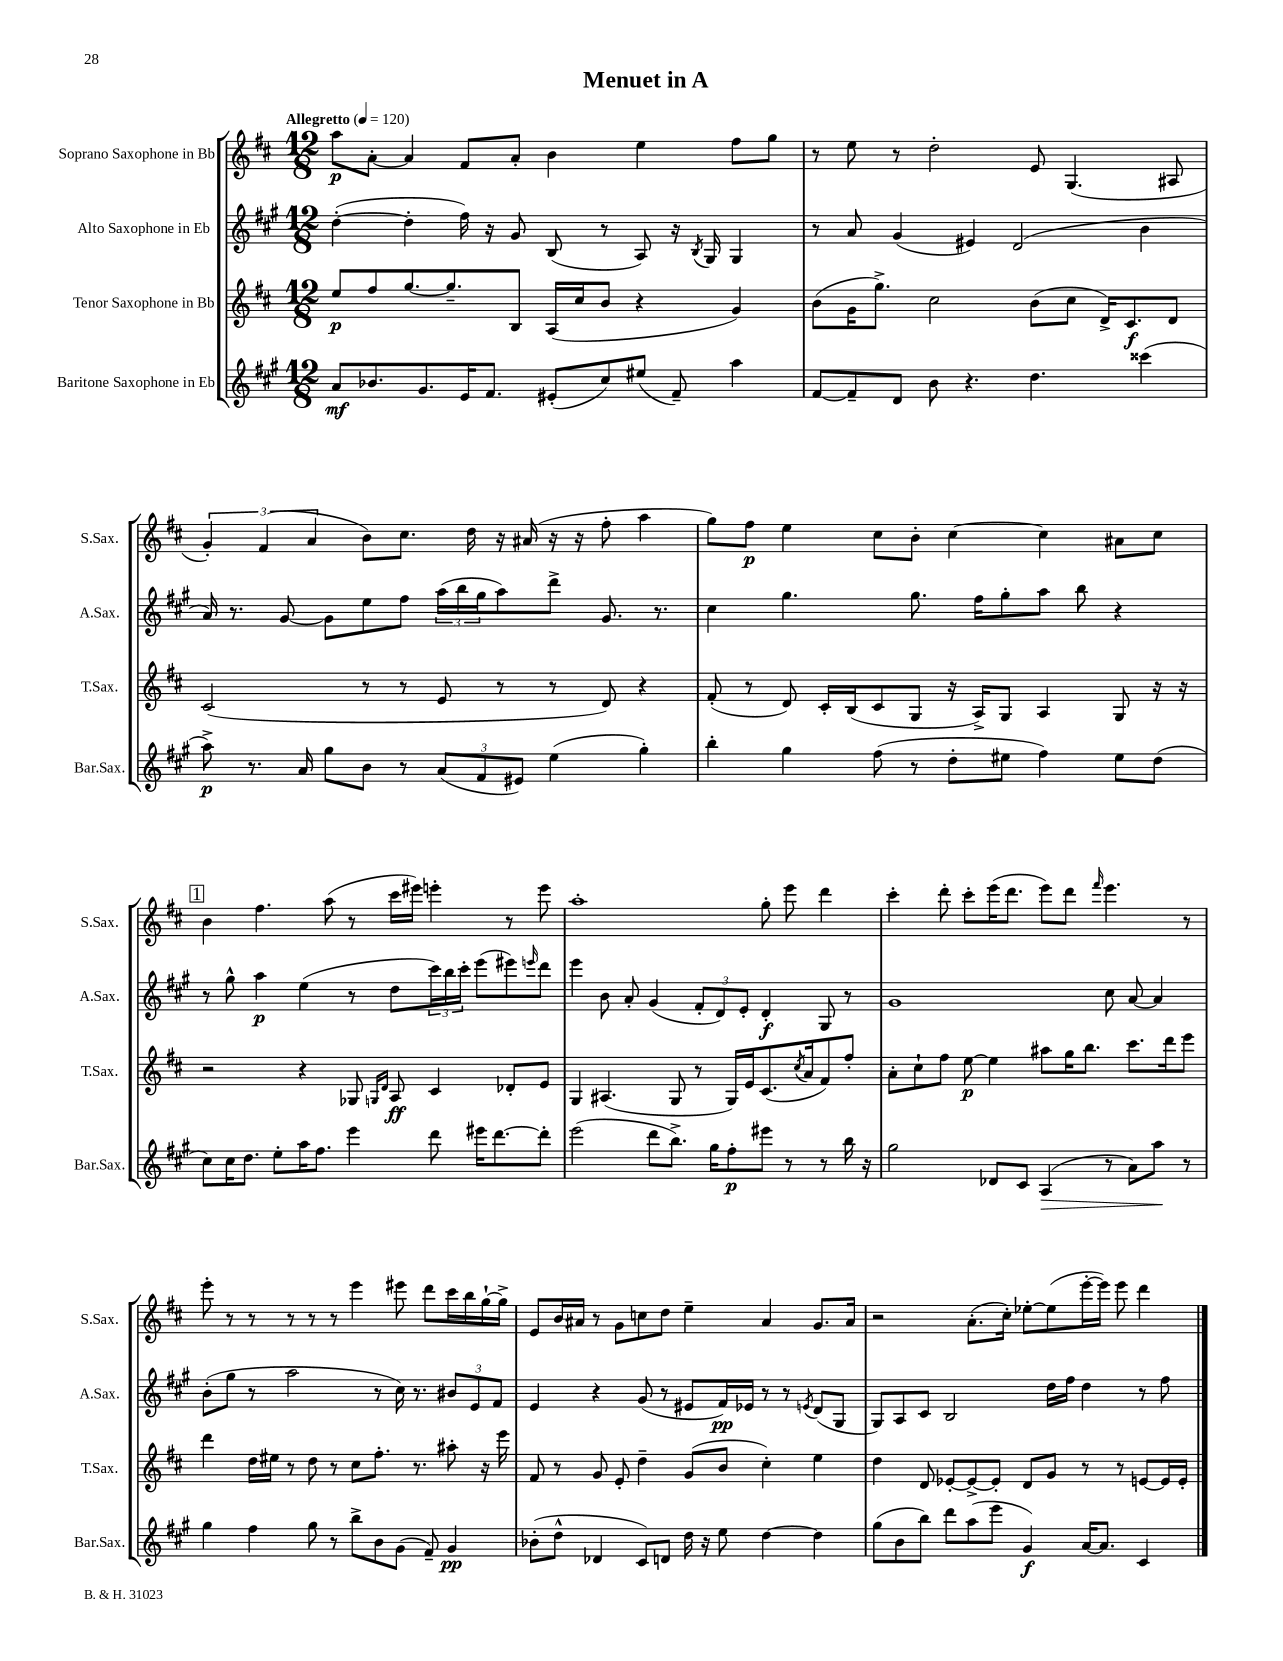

**kern	**dynam	**kern	**dynam	**kern	**dynam	**kern	**dynam
*part4	*part4	*part3	*part3	*part2	*part2	*part1	*part1
*staff4	*staff4	*staff3	*staff3	*staff2	*staff2	*staff1	*staff1
*I"Baritone Saxophone in Eb	*	*I"Tenor Saxophone in Bb	*	*I"Alto Saxophone in Eb	*	*I"Soprano Saxophone in Bb	*
*I'Bar.Sax.	*	*I'T.Sax.	*	*I'A.Sax.	*	*I'S.Sax.	*
*clefG2	*	*clefG2	*	*clefG2	*	*clefG2	*
*k[f#c#g#]	*	*k[f#c#]	*	*k[f#c#g#]	*	*k[f#c#]	*
*M12/8	*	*M12/8	*	*M12/8	*	*M12/8	*
*MM120	*	*MM120	*	*MM120	*	*MM120	*
=1	=1	=1	=1	=1	=1	=1	=1
!	!	!	!	!	!	!LO:TX:a:B:t=Allegretto	!
8a/L	mf	8ee/L	p	([4dd'\	.	8aa\L	p
8.b-X/	.	8ff#/	.	.	.	[8a'\J	.
.	.	[8.gg/	.	4dd'\]	.	4a/]	.
8.g#/	.	.	.	.	.	.	.
.	.	8.gg~/]	.	.	.	.	.
16e/K	.	.	.	16ff#\)	.	8f#/L	.
8.f#/J	.	.	.	16r	.	.	.
.	.	8B/J	.	8g#/	.	8a'/J	.
(8e#X'/L	.	(16A/LL	.	(8B/	.	4b\	.
.	.	16cc#/J	.	.	.	.	.
8cc#/)	.	8b/J	.	8r	.	.	.
(8ee#X/J	.	4r	.	8A/)	.	4ee\	.
8f#~/)	.	.	.	16r	.	.	.
.	.	.	.	8qB/	.	.	.
.	.	.	.	16G#/	.	.	.
4aa\	.	4g/)	.	4G#/	.	8ff#\L	.
.	.	.	.	.	.	8gg\J	.
=2	=2	=2	=2	=2	=2	=2	=2
[8f#/L	.	(8b\L	.	8r	.	8r	.
8f#~/]	.	16g\K	.	8a/	.	8ee\	.
.	.	8.gg^\J)	.	.	.	.	.
8d/J	.	.	.	(4g#/	.	8r	.
8b\	.	2cc#\	.	.	.	2dd'\	.
4.r	.	.	.	4e#X/)	.	.	.
.	.	.	.	(2d/	.	.	.
4.dd\	.	(8b\L	.	.	.	8e/	.
.	.	8cc#\J	.	.	.	(4.G/	.
.	.	16d^/KL)	.	.	.	.	.
.	.	8.c#/	f	.	.	.	.
(4ccc##X\	.	.	.	4b\	.	.	.
.	.	8d/J	.	.	.	8A#X/	.
!!LO:LB:g=z
=3	=3	=3	=3	=3	=3	=3	=3
8aa^\)	p	(2c#/	.	16a/)	.	6g'/)	.
.	.	.	.	8.r	.	.	.
8.r	.	.	.	.	.	.	.
.	.	.	.	.	.	(6f#/	.
.	.	.	.	[8g#/	.	.	.
16a/	.	.	.	.	.	.	.
.	.	.	.	.	.	6a/	.
8gg#\L	.	.	.	8g#\L]	.	.	.
8b\J	.	8r	.	8ee\	.	8b\L)	.
8r	.	8r	.	8ff#\J	.	8.cc#\J	.
(12a/L	.	8e/	.	(24aa\LL	.	.	.
.	.	.	.	24bb\	.	.	.
.	.	.	.	.	.	16dd\	.
12f#/	.	.	.	24gg#\J	.	.	.
.	.	8r	.	8aa\)	.	16r	.
12e#X/J)	.	.	.	.	.	.	.
.	.	.	.	.	.	(16a#X/	.
(4ee\	.	8r	.	8ddd^\J	.	16r	.
.	.	.	.	.	.	16r	.
.	.	8d/)	.	8.g#/	.	8ff#'\	.
4gg#'\)	.	4r	.	.	.	4aa\	.
.	.	.	.	8.r	.	.	.
=4	=4	=4	=4	=4	=4	=4	=4
4bb'\	.	(8f#'/	.	4cc#\	.	8gg\L)	.
.	.	8r	.	.	.	8ff#\J	p
4gg#\	.	8d/)	.	4.gg#\	.	4ee\	.
.	.	16c#'/LL	.	.	.	.	.
.	.	(16B/J	.	.	.	.	.
(8ff#\	.	8c#/	.	.	.	8cc#\L	.
8r	.	8G/J	.	8.gg#\	.	8b'\J	.
8dd'\L	.	16r	.	.	.	[4cc#\	.
.	.	16A^/KL)	.	16ff#\KL	.	.	.
8ee#X\J	.	8G/J	.	8gg#'\	.	.	.
4ff#\)	.	4A/	.	8aa\J	.	4cc#\]	.
.	.	.	.	8bb\	.	.	.
8ee#\L	.	8G/	.	4r	.	8a#X\L	.
(8dd\J	.	16r	.	.	.	8cc#\J	.
.	.	16r	.	.	.	.	.
!!LO:LB:g=z
!!LO:REH:place=s1:t=1
=5	=5	=5	=5	=5	=5	=5	=5
8cc#\L)	.	2r	.	8r	.	4b\	.
16cc#\K	.	.	.	8gg#^^\	.	.	.
8.dd\J	.	.	.	.	.	.	.
.	.	.	.	4aa\	p	4.ff#\	.
8ee'\L	.	.	.	.	.	.	.
16aa\K	.	4r	.	(4ee\	.	.	.
8.ff#\J	.	.	.	.	.	.	.
.	.	.	.	.	.	(8aa\	.
4eee\	.	8G-X/	.	8r	.	8r	.
.	.	16qqGn/LL	.	.	.	.	.
.	.	16qqd/JJ	.	.	.	.	.
.	.	8A/	ff	8dd\L	.	16ccc#\LL	.
.	.	.	.	.	.	16eee#X\JJ)	.
8ddd\	.	4c#/	.	24ccc#\L)	.	4eeen'\	.
.	.	.	.	24bb\	.	.	.
.	.	.	.	24ccc#'\JJ	.	.	.
16eee#X\KL	.	.	.	(8eee\L	.	.	.
[8.ddd\	.	.	.	.	.	.	.
.	.	8d-X'/L	.	8eee#X\)	.	8r	.
.	.	.	.	16qqeeen/	.	.	.
8ddd'\J]	.	8e/J	.	8ddd\J	.	8eee\	.
=6	=6	=6	=6	=6	=6	=6	=6
(2eee\	.	4G/	.	4eee\	.	1aa'	.
.	.	(4.A#X/	.	8b\	.	.	.
.	.	.	.	8a'/	.	.	.
8ddd\L	.	.	.	(4g#/	.	.	.
8.bb^\J)	.	8G/	.	.	.	.	.
.	.	8r	.	12f#'/L	.	.	.
16gg#\KL	.	.	.	.	.	.	.
.	.	.	.	12d/)	.	.	.
8ff#'\	p	16G/LL)	.	.	.	.	.
.	.	.	.	12e'/J	.	.	.
.	.	16e/J	.	.	.	.	.
8eee#X\J	.	(8.c#/	.	4d'/	f	8gg'\	.
8r	.	.	.	.	.	8eee\	.
.	.	8qcc#/	.	.	.	.	.
.	.	16a/k	.	.	.	.	.
8r	.	8f#/)	.	8G#/	.	4ddd\	.
16bb\	.	8ff#'/J	.	8r	.	.	.
16r	.	.	.	.	.	.	.
=7	=7	=7	=7	=7	=7	=7	=7
2gg#\	.	8a'\L	.	1g#	.	4ccc#'\	.
.	.	8cc#`\	.	.	.	.	.
.	.	8ff#\J	.	.	.	8ddd'\	.
.	.	[8ee\	p	.	.	8ccc#'\L	.
8d-X/L	.	4ee\]	.	.	.	(16eee\K	.
.	.	.	.	.	.	8.ddd\J	.
8c#/J	.	.	.	.	.	.	.
!	!LO:HP:b	!	!	!	!	!	!
(4A/	>	8aa#X\L	.	.	.	8eee\L)	.
.	.	16gg\K	.	.	.	8ddd\J	.
.	.	8.bb\J	.	.	.	.	.
.	.	.	.	.	.	16qqfff#/	.
8r	.	.	.	8cc#\	.	4.eee\	.
8a\L)	.	8.ccc#\L	.	[8a/	.	.	.
8aa\J	.	.	.	4a/]	.	.	.
.	.	16ddd\k	.	.	.	.	.
8r	]	8eee\J	.	.	.	8r	.
!!LO:LB:g=z
=8	=8	=8	=8	=8	=8	=8	=8
4gg#\	.	4ddd\	.	(8b'\L	.	8eee'\	.
.	.	.	.	8gg#\J	.	8r	.
4ff#\	.	16dd\LL	.	8r	.	8r	.
.	.	16ee#X\JJ	.	.	.	.	.
.	.	8r	.	2aa\	.	8r	.
8gg#\	.	8dd\	.	.	.	8r	.
8r	.	8r	.	.	.	8r	.
8bb^\L	.	8cc#\L	.	.	.	4eee\	.
8b\	.	8.ff#'\J	.	8r	.	.	.
(8g#\J	.	.	.	16cc#\)	.	8eee#X\	.
.	.	8.r	.	8.r	.	.	.
8f#~/)	.	.	.	.	.	8ddd\L	.
4g#/	pp	8aa#X'\	.	12b#X/L	.	16ccc#\L	.
.	.	.	.	.	.	16bb\	.
.	.	.	.	12e/	.	.	.
.	.	16r	.	.	.	[16gg`\	.
.	.	.	.	12f#/J	.	.	.
.	.	16eee\	.	.	.	16gg^\JJ]	.
=9	=9	=9	=9	=9	=9	=9	=9
(8b-X'\L	.	8f#/	.	4e/	.	8e/L	.
8dd^^\J	.	8r	.	.	.	16b/L	.
.	.	.	.	.	.	16a#X/JJ	.
4d-X/	.	8g/	.	4r	.	8r	.
.	.	8e'/	.	.	.	8g\L	.
8c#/L)	.	4dd~\	.	(8g#/	.	8ccn\	.
8dn/J	.	.	.	8r	.	8dd\J	.
16dd\	.	(8g/L	.	8e#X/L	.	4ee~\	.
16r	.	.	.	.	.	.	.
8ee\	.	8b/J	.	16f#/L)	pp	.	.
.	.	.	.	16e-X/JJ	.	.	.
[4dd\	.	4cc#'\)	.	8r	.	4a#/	.
.	.	.	.	8r	.	.	.
.	.	.	.	8qen/	.	.	.
4dd\]	.	4ee\	.	(8d/L	.	8.g/L	.
.	.	.	.	8G#/J	.	.	.
.	.	.	.	.	.	16a#/Jk	.
=10	=10	=10	=10	=10	=10	=10	=10
(8gg#\L	.	4dd\	.	8G#/L)	.	2r	.
8b\	.	.	.	8A/	.	.	.
8bb\J)	.	8d/	.	8c#/J	.	.	.
8ddd\L	.	[8e-X'/L	.	2B/	.	.	.
(8aa\	.	8e-^/_	.	.	.	(8.a'\L	.
8eee\J	.	8e-'/J]	.	.	.	.	.
.	.	.	.	.	.	16cc#'\Jk)	.
4g#/)	f	8d/L	.	.	.	[8ee-X'\L	.
.	.	8g/J	.	16dd\LL	.	(8ee-\]	.
.	.	.	.	16ff#\JJ	.	.	.
[16a/KL	.	8r	.	4dd\	.	[16eee'\L	.
8.a/J]	.	.	.	.	.	16eee\JJ])	.
.	.	8r	.	.	.	8eee\	.
4c#/	.	[8en/L	.	8r	.	4ddd\	.
.	.	16e/L]	.	8ff#\	.	.	.
.	.	16e'/JJ	.	.	.	.	.
==	==	==	==	==	==	==	==
*-	*-	*-	*-	*-	*-	*-	*-
